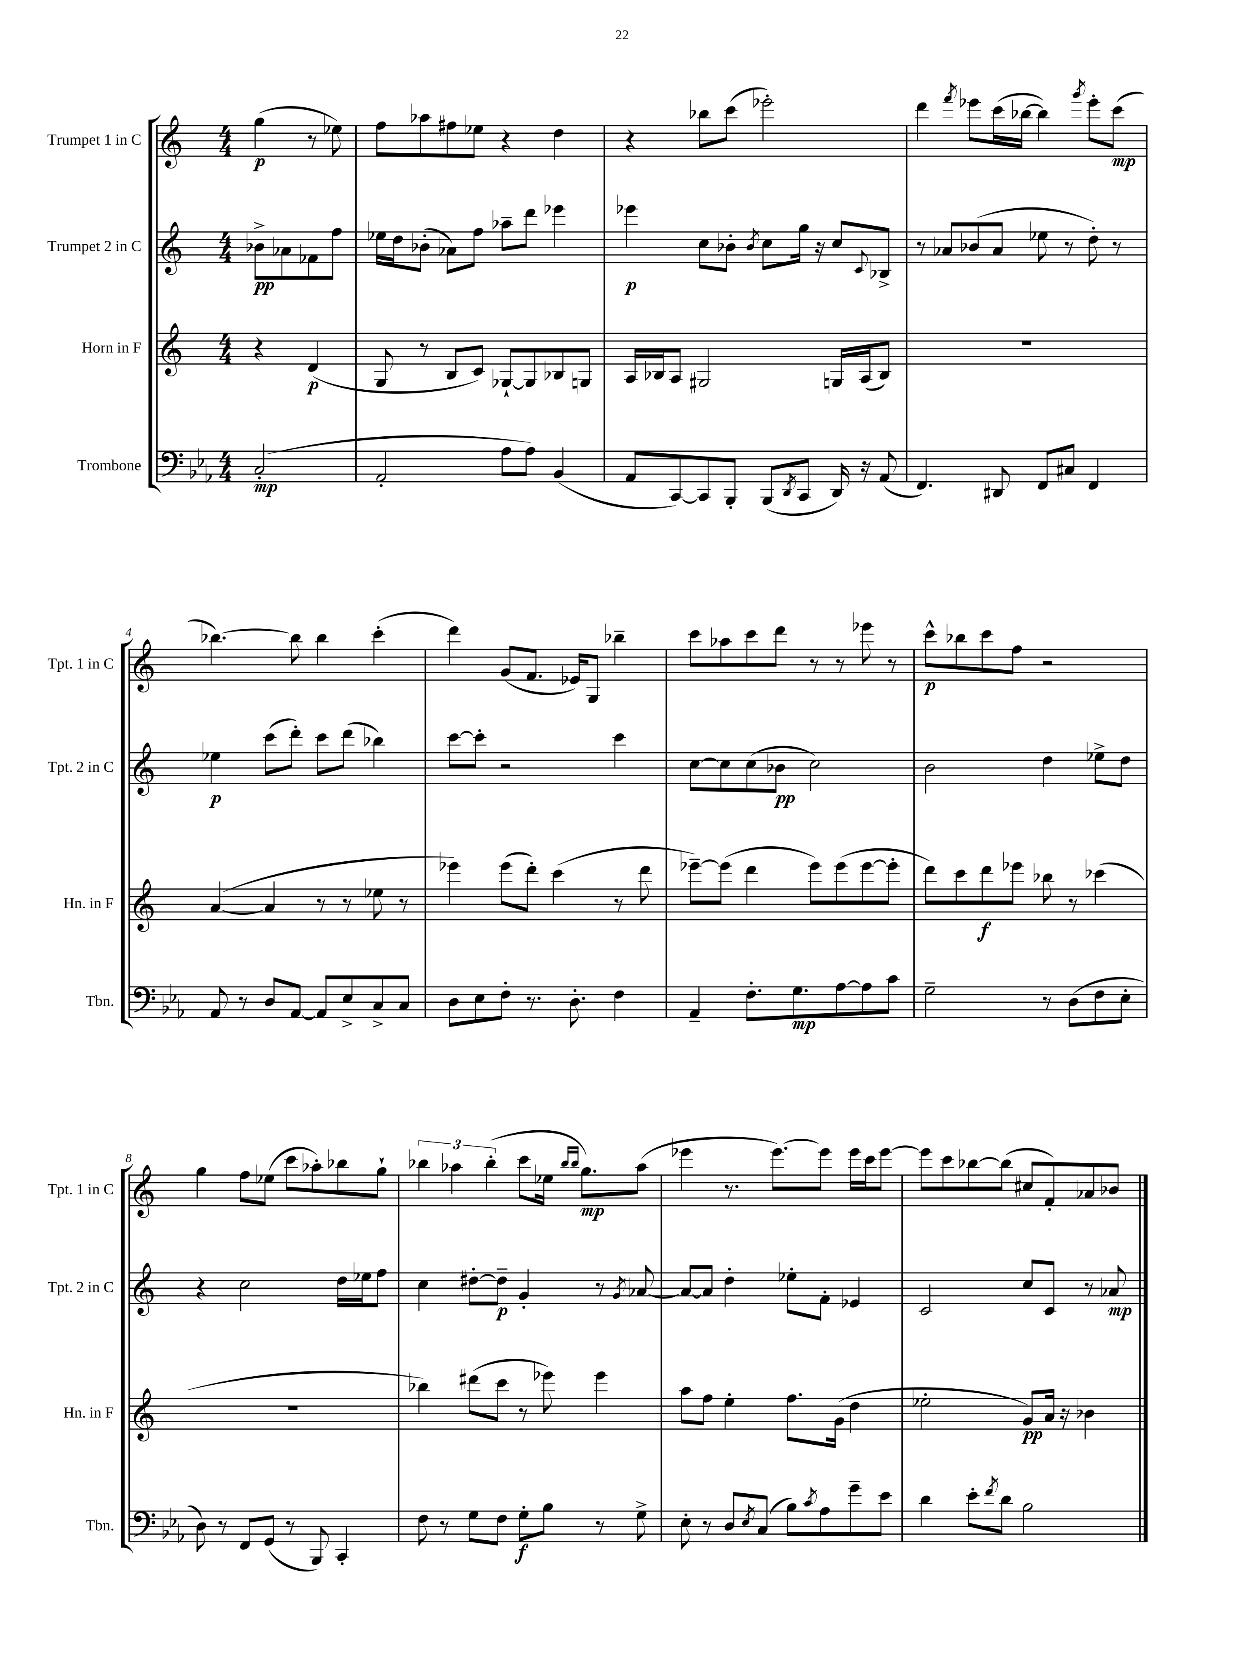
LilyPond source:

<<
\new StaffGroup <<
\new Staff = "s0" \with { instrumentName = "Trumpet 1 in C" shortInstrumentName = "Tpt. 1 in C" } {
    \clef treble \key c \major \numericTimeSignature \time 4/4 \partial 2
    g''4\p( r8 ees''8) |
    f''8 aes''8 fis''8 ees''8 r4 d''4 |
    r4 bes''8 c'''8( ees'''2-.) |
    d'''4 \acciaccatura { f'''8 } ees'''8 c'''16( bes''16~ bes''4) \acciaccatura { g'''8 } ees'''8-. c'''8\mp( |
    bes''4.~) bes''8 bes''4 c'''4-.( |
    d'''4) g'8( f'8. ees'16) g8 bes''4-- |
    c'''8 aes''8 c'''8 d'''8 r8 r8 ees'''8 r8 |
    c'''8-^\p bes''8 c'''8 f''8 r2 |
    g''4 f''8 ees''8( c'''8 aes''8-.) bes''8 g''8-! |
    \tuplet 3/2 { bes''4 aes''4 bes''4-.( } c'''8 ees''16 \grace { bes''16 bes''16 } g''8.\mp) aes''8( |
    ees'''4 r8. ees'''8.~) ees'''8 ees'''16 c'''16 ees'''8~ |
    ees'''8 c'''8 bes''8~ bes''8( cis''8 f'8-.) aes'8 bes'8 \bar "|." |
}
\new Staff = "s1" \with { instrumentName = "Trumpet 2 in C" shortInstrumentName = "Tpt. 2 in C" } {
    \clef treble \key c \major \numericTimeSignature \time 4/4 \partial 2
    bes'8->\pp aes'8 fes'8 f''8 |
    ees''16 d''16 bes'8-.( aes'8) f''8 aes''8-- d'''8 ees'''4 |
    ees'''4\p c''8 bes'8-. \acciaccatura { bes'8 } c''8 g''16 r16 c''8 \appoggiatura { c'8 } bes8-> |
    r8 aes'8 bes'8( aes'8 ees''8 r8 d''8-.) r8 |
    ees''4\p c'''8( d'''8-.) c'''8 d'''8( bes''4) |
    c'''8~ c'''8-. r2 c'''4 |
    c''8~ c''8 c''8( bes'8\pp c''2) |
    b'2 d''4 ees''8-> d''8 |
    r4 c''2 d''16 ees''16 f''8 |
    c''4 dis''8~-. dis''8--\p g'4-. r8 \acciaccatura { g'8 } aes'8~ |
    aes'8~ aes'8 d''4-. ees''8-. f'8-. ees'4 |
    c'2 c''8 c'8 r8 aes'8\mp \bar "|." |
}
\new Staff = "s2" \with { instrumentName = "Horn in F" shortInstrumentName = "Hn. in F" } {
    \clef treble \key c \major \numericTimeSignature \time 4/4 \partial 2
    r4 d'4\p( |
    g8 r8 b8 c'8) ges8~-! ges8 bes8 g8 |
    a16 bes16 a8 gis2 g16 a16( bes8) |
    R1 |
    a'4~( a'4 r8 r8 ees''8 r8 |
    ees'''4) ees'''8( d'''8-.) c'''4( r8 d'''8 |
    ees'''8~--) ees'''8( d'''4 ees'''8) ees'''8( ees'''8~ ees'''8-. |
    d'''8) c'''8 d'''8\f ees'''8 bes''8 r8 ces'''4( |
    r1 |
    bes''4) dis'''8( c'''8 r8 ees'''8) ees'''4 |
    a''8 f''8 e''4-. f''8. g'16( d''4 |
    ees''2-. g'8\pp) a'16 r16 bes'4 \bar "|." |
}
\new Staff = "s3" \with { instrumentName = "Trombone" shortInstrumentName = "Tbn." } {
    \clef bass \key ees \major \numericTimeSignature \time 4/4 \partial 2
    c2-.\mp( |
    aes,2-. aes8 aes8) bes,4( |
    aes,8 c,8~) c,8 bes,,8-. bes,,8( \acciaccatura { d,8 } c,8 d,16) r16 aes,8( |
    f,4.) dis,8 f,8 cis8 f,4 |
    aes,8 r8 d8 aes,8~ aes,8 ees8-> c8-> c8 |
    d8 ees8 f8-. r8. d8.-. f4 |
    aes,4-- f8.-. g8.\mp aes8~ aes8 c'8 |
    g2-- r8 d8( f8 ees8-. |
    d8) r8 f,8 g,8( r8 bes,,8) c,4-. |
    f8 r8 g8 f8 g8-.\f bes8 r8 g8-> |
    ees8-. r8 d8 \acciaccatura { ees8 } c8( bes8) \acciaccatura { c'8 } aes8 g'8-- ees'8 |
    d'4 ees'8-. \acciaccatura { f'8 } d'8 bes2 \bar "|." |
}
>>
>>
